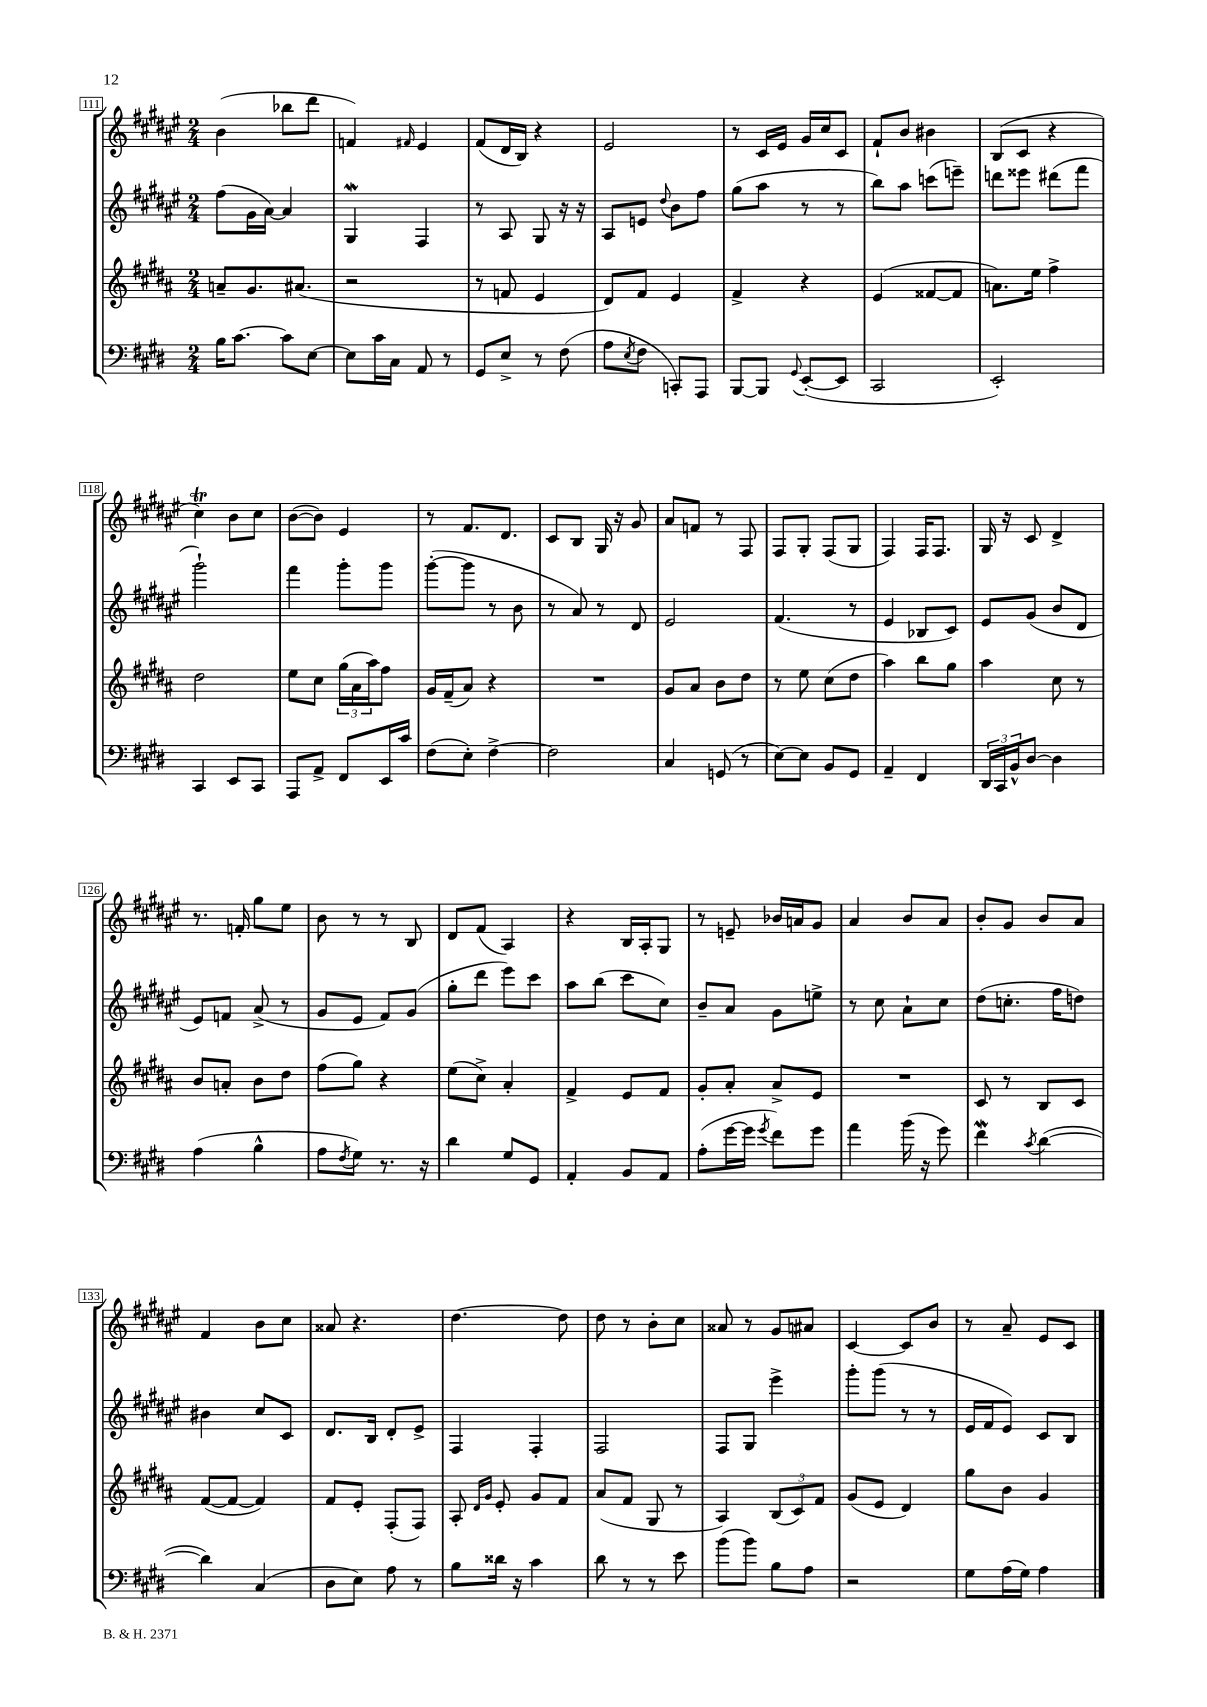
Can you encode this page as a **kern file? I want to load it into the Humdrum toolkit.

**kern	**kern	**kern	**kern
*staff4	*staff3	*staff2	*staff1
*clefF4	*clefG2	*clefG2	*clefG2
*k[f#c#g#d#]	*k[f#c#g#d#a#]	*k[f#c#g#d#a#e#]	*k[f#c#g#d#a#e#]
*M2/4	*M2/4	*M2/4	*M2/4
16B\LK	8a~/L	(8ff#\L	(4b\
[8.c#\J	.	.	.
.	8.g#/	16g#\L	.
.	.	[16a#\JJ)	.
8c#\]L	.	4a#/]	8bb-\L
.	(8.a#/J	.	.
[8E\J	.	.	8ddd#\J
=	=	=	=
8E\]L	2r	4G#/	4f/)
16c#\L	.	.	.
16C#\JJ	.	.	.
.	.	.	16qqf#/
8AA/	.	4F#/	4e#/
8r	.	.	.
=	=	=	=
8GG#/L	8r	8r	(8f#/L
8E^/J	8f/	8A#/	16d#/L
.	.	.	16B/JJ)
8r	4e/	8G#/	4r
(8F#\	.	16r	.
.	.	16r	.
=	=	=	=
8A\L	8d#/L)	8A#/L	2e#/
8qE/	.	.	.
8F#\J	8f#/J	8e/J	.
.	.	8qqdd#/	.
8CC'/L)	4e/	8b\L	.
8AAA/J	.	8ff#\J	.
=	=	=	=
[8BBB/L	4f#^/	(8gg#\L	8r
8BBB/]J	.	8aa#\J	16c#/LL
.	.	.	16e#/JJ
8qqGG#/	.	.	.
([8EE'/L	4r	8r	16g#/LL
.	.	.	16cc#/J
8EE/]J	.	8r	8c#/J
=	=	=	=
2CC#/	(4e/	8bb\L)	8f#`/L
.	.	8aa#\J	8b/J
.	[8f##/L	(8ccc\L	4b#\
.	8f##/]J	8eee~\J)	.
=	=	=	=
2EE'/)	8.a\L)	8ddd\L	(8B/L
.	.	8eee##\J	8c#/J
.	16ee\Jk	.	.
.	4ff#^\	(8ddd#\L	4r
.	.	8fff#\J	.
=	=	=	=
4CC#/	2dd#\	2ggg#`\)	4cc#\)
8EE/L	.	.	8b\L
8CC#/J	.	.	8cc#\J
=	=	=	=
8AAA/L	8ee\L	4fff#\	([8b\L
8AA^/J	8cc#\J	.	8b\]J)
8FF#/L	(24gg#\LL	8ggg#'\L	4e#/
.	24a#\	.	.
.	24aa#\J)	.	.
16EE/L	8ff#\J	8ggg#\J	.
16c#/JJ	.	.	.
=	=	=	=
(8F#\L	16g#/LL	([8ggg#'\L	8r
.	(16f#~/J	.	.
8E'\J)	8a#/J)	8ggg#\]J	8.f#/L
[4F#^\	4r	8r	.
.	.	.	8.d#/J
.	.	8b\	.
=	=	=	=
2F#\]	2r	8r	8c#/L
.	.	8a#/)	8B/J
.	.	8r	16G#/
.	.	.	16r
.	.	8d#/	8g#/
=	=	=	=
4C#/	8g#/L	2e#/	8a#/L
.	8a#/J	.	8f/J
(8GG/	8b\L	.	8r
8r	8dd#\J	.	8F#/
=	=	=	=
[8E\L)	8r	(4.f#/	8F#/L
8E\]J	8ee\	.	8G#'/J
8BB/L	(8cc#\L	.	(8F#/L
8GG#/J	8dd#\J	8r	8G#/J
=	=	=	=
4AA~/	4aa#\)	4e#/	4F#/)
4FF#/	8bb\L	8B-/L	16F#/LK
.	.	.	8.F#/J
.	8gg#\J	8c#/J)	.
=	=	=	=
24DD#/LL	4aa#\	8e#/L	16G#/
24CC#/	.	.	.
.	.	.	16r
24BB^^/J	.	.	.
[8D#/J	.	(8g#/J	8c#/
4D#\]	8cc#\	8b/L	4d#^/
.	8r	8d#/J	.
=	=	=	=
(4A\	8b/L	8e#/L)	8.r
.	8a'/J	8f/J	.
.	.	.	16f'/
4B^^\	8b\L	(8a#^/	8gg#\L
.	8dd#\J	8r	8ee#\J
=	=	=	=
8A\L	(8ff#\L	8g#/L	8b\
8qF#/	.	.	.
8G#\J)	8gg#\J)	8e#/J	8r
8.r	4r	8f#/L)	8r
.	.	(8g#/J	8B/
16r	.	.	.
=	=	=	=
4d#\	(8ee\L	8gg#'\L	8d#/L
.	8cc#^\J)	8ddd#\J	(8f#/J
8G#/L	4a#'/	8eee#\L)	4A#/)
8GG#/J	.	8ccc#\J	.
=	=	=	=
4AA'/	4f#^/	8aa#\L	4r
.	.	(8bb\J	.
8BB/L	8e/L	8ccc#\L	16B/LL
.	.	.	16A#'/J
8AA/J	8f#/J	8cc#\J)	8G#/J
=	=	=	=
(8A'\L	8g#'/L	8b~/L	8r
[16g#\L	8a#'/J	8a#/J	8e~/
16g#\]JJ	.	.	.
8qg#/	.	.	.
8f#\L)	8a#^/L	8g#\L	16b-/LL
.	.	.	16a/J
8g#\J	8e/J	8ee^\J	8g#/J
=	=	=	=
4a\	2r	8r	4a#/
.	.	8cc#\	.
(16b\	.	8a#`\L	8b/L
16r	.	.	.
8g#\)	.	8cc#\J	8a#/J
=	=	=	=
4f#\	8c#/	(8dd#\L	8b'/L
.	8r	8.cc'\J	8g#/J
8qc#/	.	.	.
([4d#\	8B/L	.	8b/L
.	.	16ff#\LK	.
.	8c#/J	8dd\J)	8a#/J
=	=	=	=
4d#\])	([8f#/L	4b#\	4f#/
.	8f#/_J	.	.
(4C#/	4f#/])	8cc#/L	8b\L
.	.	8c#/J	8cc#\J
=	=	=	=
8D#\L	8f#/L	8.d#/L	8a##/
8E\J)	8e'/J	.	4.r
.	.	16B/Jk	.
8A\	(8F#'/L	8d#'/L	.
8r	8F#/J)	8e#^/J	.
=	=	=	=
8B\L	8A#'/	4F#/	[4.dd#\
.	16qqd#/LL	.	.
.	16qqg#/JJ	.	.
16d##\Jk	8e'/	.	.
16r	.	.	.
4c#\	8g#/L	4F#'/	.
.	8f#/J	.	8dd#\]
=	=	=	=
8d#\	(8a#/L	2F#/	8dd#\
8r	8f#/J	.	8r
8r	8G#/	.	8b'\L
8e\	8r	.	8cc#\J
=	=	=	=
(8b\L	4A#/)	8F#/L	8a##/
8b\J)	.	8G#/J	8r
8B\L	(12B/L	4eee#^\	8g#/L
.	12c#/)	.	.
8A\J	.	.	8a#/J
.	12f#/J	.	.
=	=	=	=
2r	(8g#/L	8ggg#'\L	[4c#/
.	8e/J	(8ggg#\J	.
.	4d#/)	8r	8c#/]L
.	.	8r	8b/J
=	=	=	=
8G#\L	8gg#\L	16e#/LL	8r
.	.	16f#/J	.
(16A\L	8b\J	8e#/J)	8a#~/
16G#\JJ)	.	.	.
4A\	4g#/	8c#/L	8e#/L
.	.	8B/J	8c#/J
==	==	==	==
*-	*-	*-	*-
